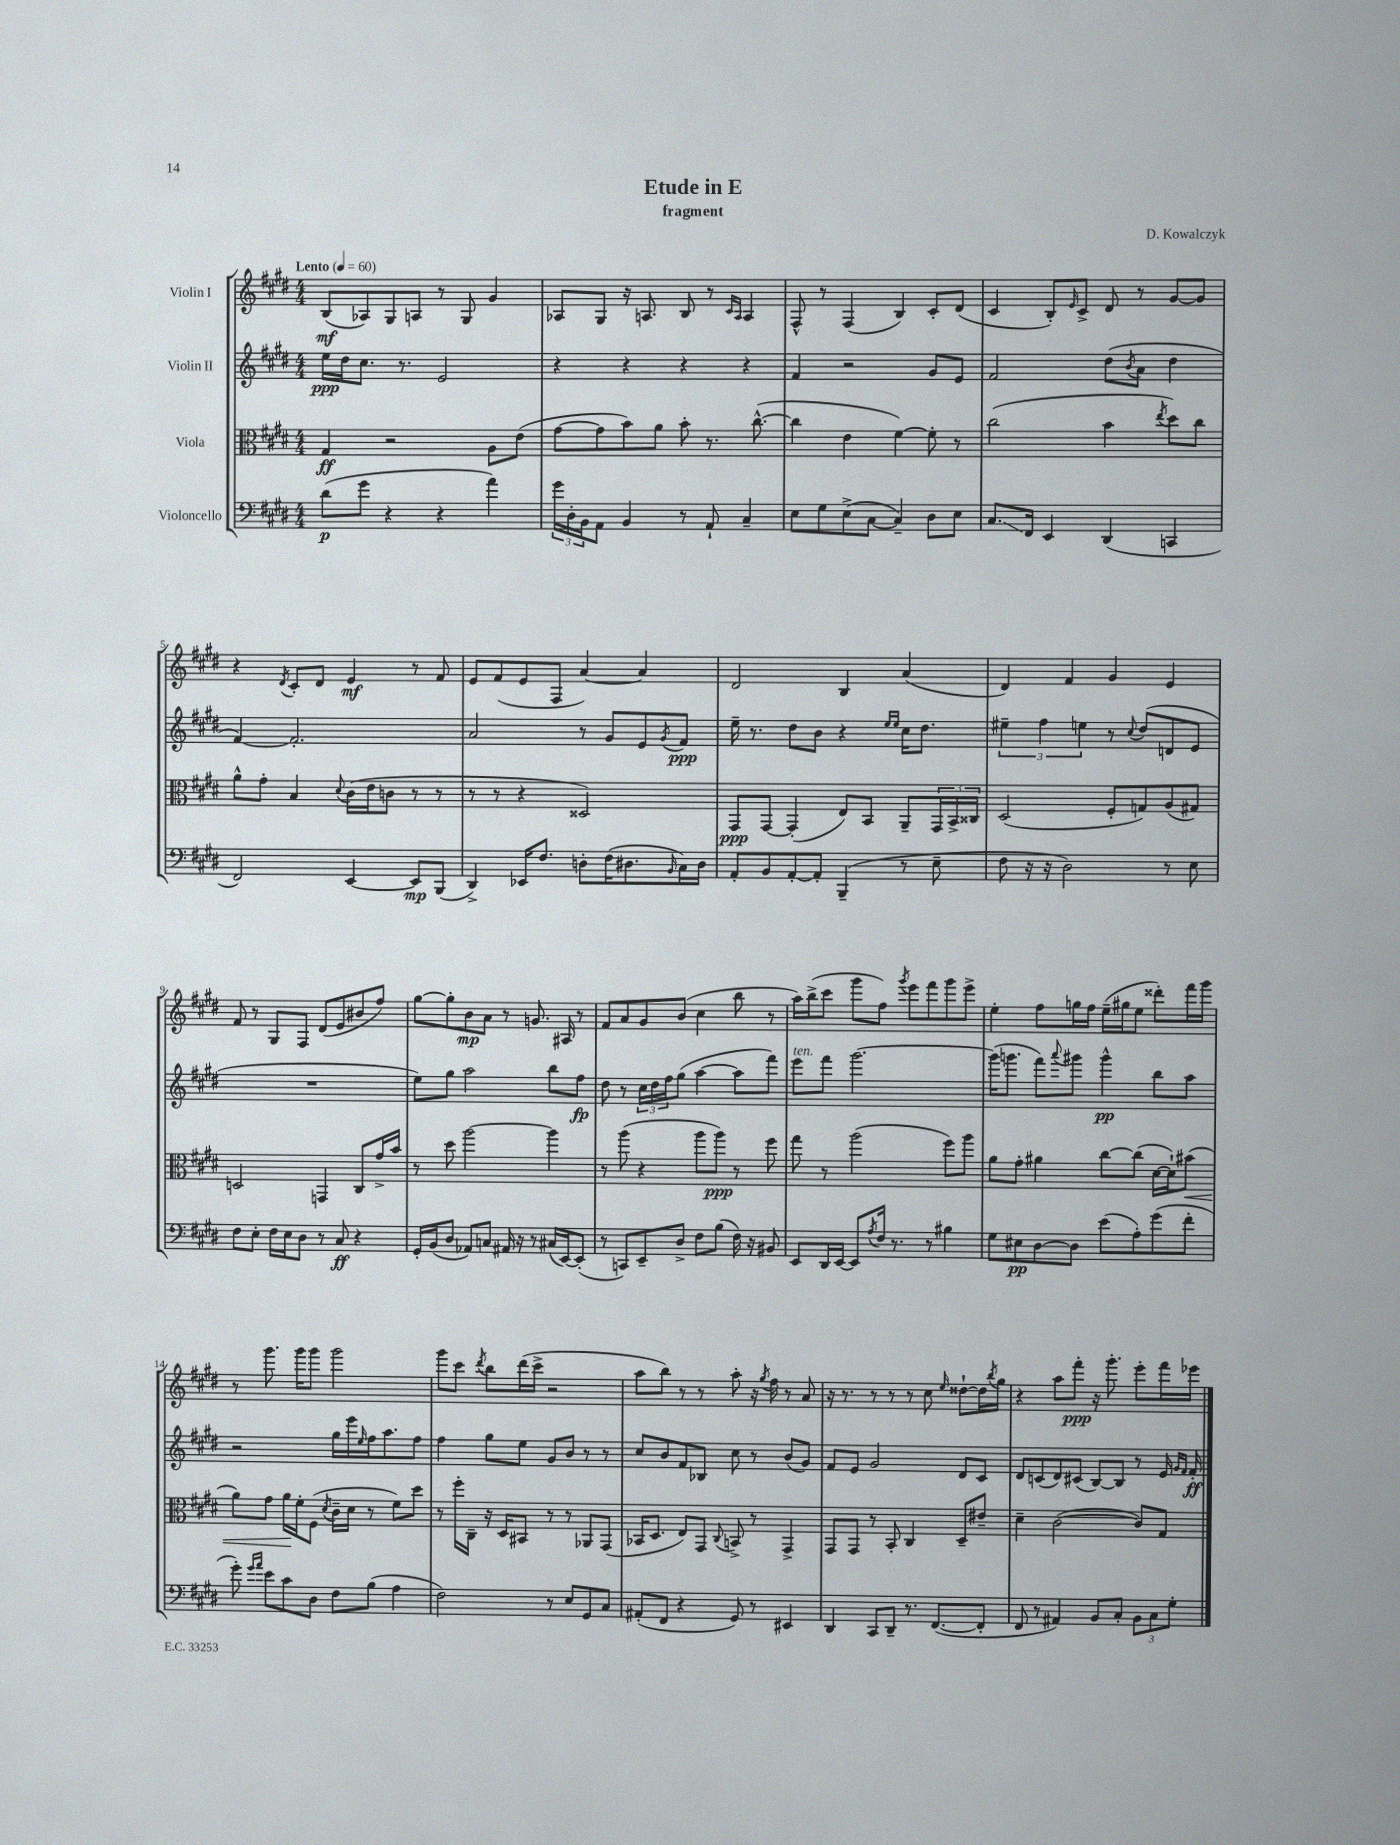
\header { title = "Etude in E" composer = "D. Kowalczyk" subtitle = "fragment" }
<<
\new StaffGroup <<
\new Staff = "s0" \with { instrumentName = "Violin I" } {
    \clef treble \key e \major \numericTimeSignature \time 4/4 \tempo "Lento" 4 = 60
    b8\mf( aes8) gis8 a8 r8 gis8 gis'4 |
    aes8 gis8 r16 a8. b8 r8 \grace { cis'16 a16 } a4 |
    fis8-^ r8 fis4( b4) cis'8-. dis'8( |
    cis'4 b8-.) \grace { e'16 } cis'8-> dis'8 r8 gis'8~ gis'8 |
    r4 \acciaccatura { dis'8 } cis'8-. dis'8 e'4\mf r8 fis'8 |
    e'8 fis'8( e'8 fis8 a'4~) a'4 |
    dis'2 b4 a'4( |
    dis'4) fis'4 gis'4 e'4 |
    fis'8 r8 gis8 fis8 dis'8( e'8 bis'8 fis''8) |
    gis''8~ gis''8-. b'8\mp a'8 r8 g'8. ais16 r8 |
    fis'8 a'8 gis'8 b'8( cis''4 b''8 r8 |
    a''16) b''16->( cis'''8 gis'''8 fis''8) \acciaccatura { gis'''8 } e'''8 fis'''8 gis'''8 e'''8-> |
    e''4-. fis''8 g''16 fis''16 e''16--( gis''16 e''8 disis'''8-.) fis'''16 gis'''16 |
    r8 gis'''8. gis'''16 gis'''8 gis'''2 |
    gis'''8 cis'''8 \acciaccatura { dis'''8 } b''8 dis'''16( cis'''16-> r2 |
    a''8 b''8) r8 r8 a''8-. r16 \acciaccatura { gis''8 } fis''16 r8 a'8 |
    r16 r8. r8 r8 r8 cis''8 \grace { e''16 } disis''8~-! disis''16 \acciaccatura { b''8 } gis''16 |
    r4 a''8 fis'''8-.\ppp r16 gis'''8.-. e'''8-. fis'''16 ees'''16 \bar "|." |
}
\new Staff = "s1" \with { instrumentName = "Violin II" } {
    \clef treble \key e \major \numericTimeSignature \time 4/4
    e''16\ppp dis''16 cis''8. r8. e'2 |
    r4 r4 r4 r4 |
    fis'4 r2 gis'8 e'8 |
    fis'2 dis''8( \acciaccatura { b'8 } a'8 dis''4 |
    fis'4~) fis'2.-. |
    a'2 r8 gis'8 e'8 \acciaccatura { gis'8 } fis'8\ppp |
    e''16-- r8. dis''8 b'8 r4 \grace { e''16 e''16 } cis''16 dis''8. |
    \tuplet 3/2 { eis''4-- fis''4 e''4 } r8 \appoggiatura { cis''8 } dis''8( d'8 e'8 |
    R1 |
    e''8) gis''8 a''2 b''8 fis''8\fp |
    dis''8 r8 \tuplet 3/2 { cis''16 dis''16 fis''16 } gis''8( a''4~ a''8 fis'''8) |
    e'''8^\markup { \italic "ten." } fis'''8 gis'''2.~ |
    gis'''16( g'''8. fis'''8) \appoggiatura { a'''8 } gis'''8 gis'''4-^\pp b''8 a''8 |
    r2 gis''16 e'''16 \grace { e''16 } fis''16 a''8. fis''8 |
    fis''4 gis''8 e''8 gis'8 b'8 r8 r8 |
    cis''8 b'8 fis'8 bes8 cis''8 r8 b'8( gis'8) |
    fis'8 e'8 gis'2 dis'8 cis'8 |
    dis'8 c'8( dis'8) cis'8( b8~) b8 r8 e'16 \grace { gis'16 fis'16 } fis'16-.\ff \bar "|." |
}
\new Staff = "s2" \with { instrumentName = "Viola" } {
    \clef alto \key e \major \numericTimeSignature \time 4/4
    gis4\ff r2 a8 e'8( |
    gis'8~ gis'8 b'8) a'8 b'8-. r8. cis''8.~-^( |
    cis''4 e'4 fis'4~) fis'8-. r8 |
    cis''2( b'4 \acciaccatura { e''8 } dis''8) cis''8 |
    a'8-^ gis'8-. b4 \appoggiatura { dis'8 } cis'16( e'16 c'8 r8 r8 |
    r8 r8 r4 disis2) |
    gis,8\ppp gis,8~ gis,4-.( e8) b,8 a,8-- \tuplet 3/2 { gis,16 b,16-> cisis16 } |
    dis2( fis8-. g8) a8( gis8) |
    d2 g,4 cis8 gis'16-> b'16 |
    r8 dis''8 a''2~ a''4 |
    r8 a''8( r4 a''8 a''8\ppp) r8 fis''8 |
    gis''8 r8 a''2( fis''8) a''8 |
    a'8 gis'8-. ais'4 cis''8~ cis''8( dis'16~ dis'16-!) bis'8\<( |
    a'8) gis'8 a'16\! fis'16-. fis8( \acciaccatura { dis'8 } cis'16-- dis'16 r8 fis'8) dis''8 |
    r8 fis''16-. cis16-- r16 dis16 bis,8 r8 r8 aes,8 gis,8( |
    bes,16 dis8. e8) gis,8 \appoggiatura { cis8 } b,8-> r8 gis,4-> |
    gis,8 gis,8 r8 b,8-. cis4 dis8-- eis'8-- |
    dis'4-- cis'2~( cis'8) gis8 \bar "|." |
}
\new Staff = "s3" \with { instrumentName = "Violoncello" } {
    \clef bass \key e \major \numericTimeSignature \time 4/4
    dis'8\p( gis'8 r4 r4 a'4) |
    \tuplet 3/2 { gis'16 dis16-. b,16 } a,8 b,4 r8 a,8-! cis4-- |
    e8 gis8 e8->( cis8~ cis4--) dis8 e8 |
    cis8.\glissando fis,16 e,4 dis,4( c,4 |
    fis,2) e,4~ e,8\mp b,,8( |
    dis,4->) ees,16 fis8. d8-. fis16( dis8. \grace { b,16 } cis16) dis16 |
    a,8-. b,8 a,8~-. a,8-. b,,4--( r8 e8-- |
    fis8 r16 r16 dis2) r8 e8 |
    fis8 e8-. fis16 e16 dis8 r8 cis8\ff r4 |
    gis,16-. b,16( dis8 aes,8) c8 ais,16 r16 r8 cis16( e,16~) e,8-.( |
    r8 c,8) e,8-- dis8-> fis8 b8( fis16) r16 bis,8 |
    e,8 dis,16 e,16~ e,8 \acciaccatura { a8 } fis16 r8. r8 bis4 |
    gis8 eis8\pp dis8~ dis8 e'8( a8-.) gis'8( fis'8-. |
    gis'8-.) \grace { gis'16 a'16 } e'8 cis'8 dis8 fis8 b8( a4 |
    fis2) r8 e8 gis,8 cis8 |
    ais,8-.( fis,8 r4 gis,8) r8 eis,4 |
    dis,4 cis,8 dis,8-- r8. fis,8.~( fis,8-. |
    fis,8 r8 ais,4) b,8 cis8-. \tuplet 3/2 { b,8 cis8 gis8-. } \bar "|." |
}
>>
>>
